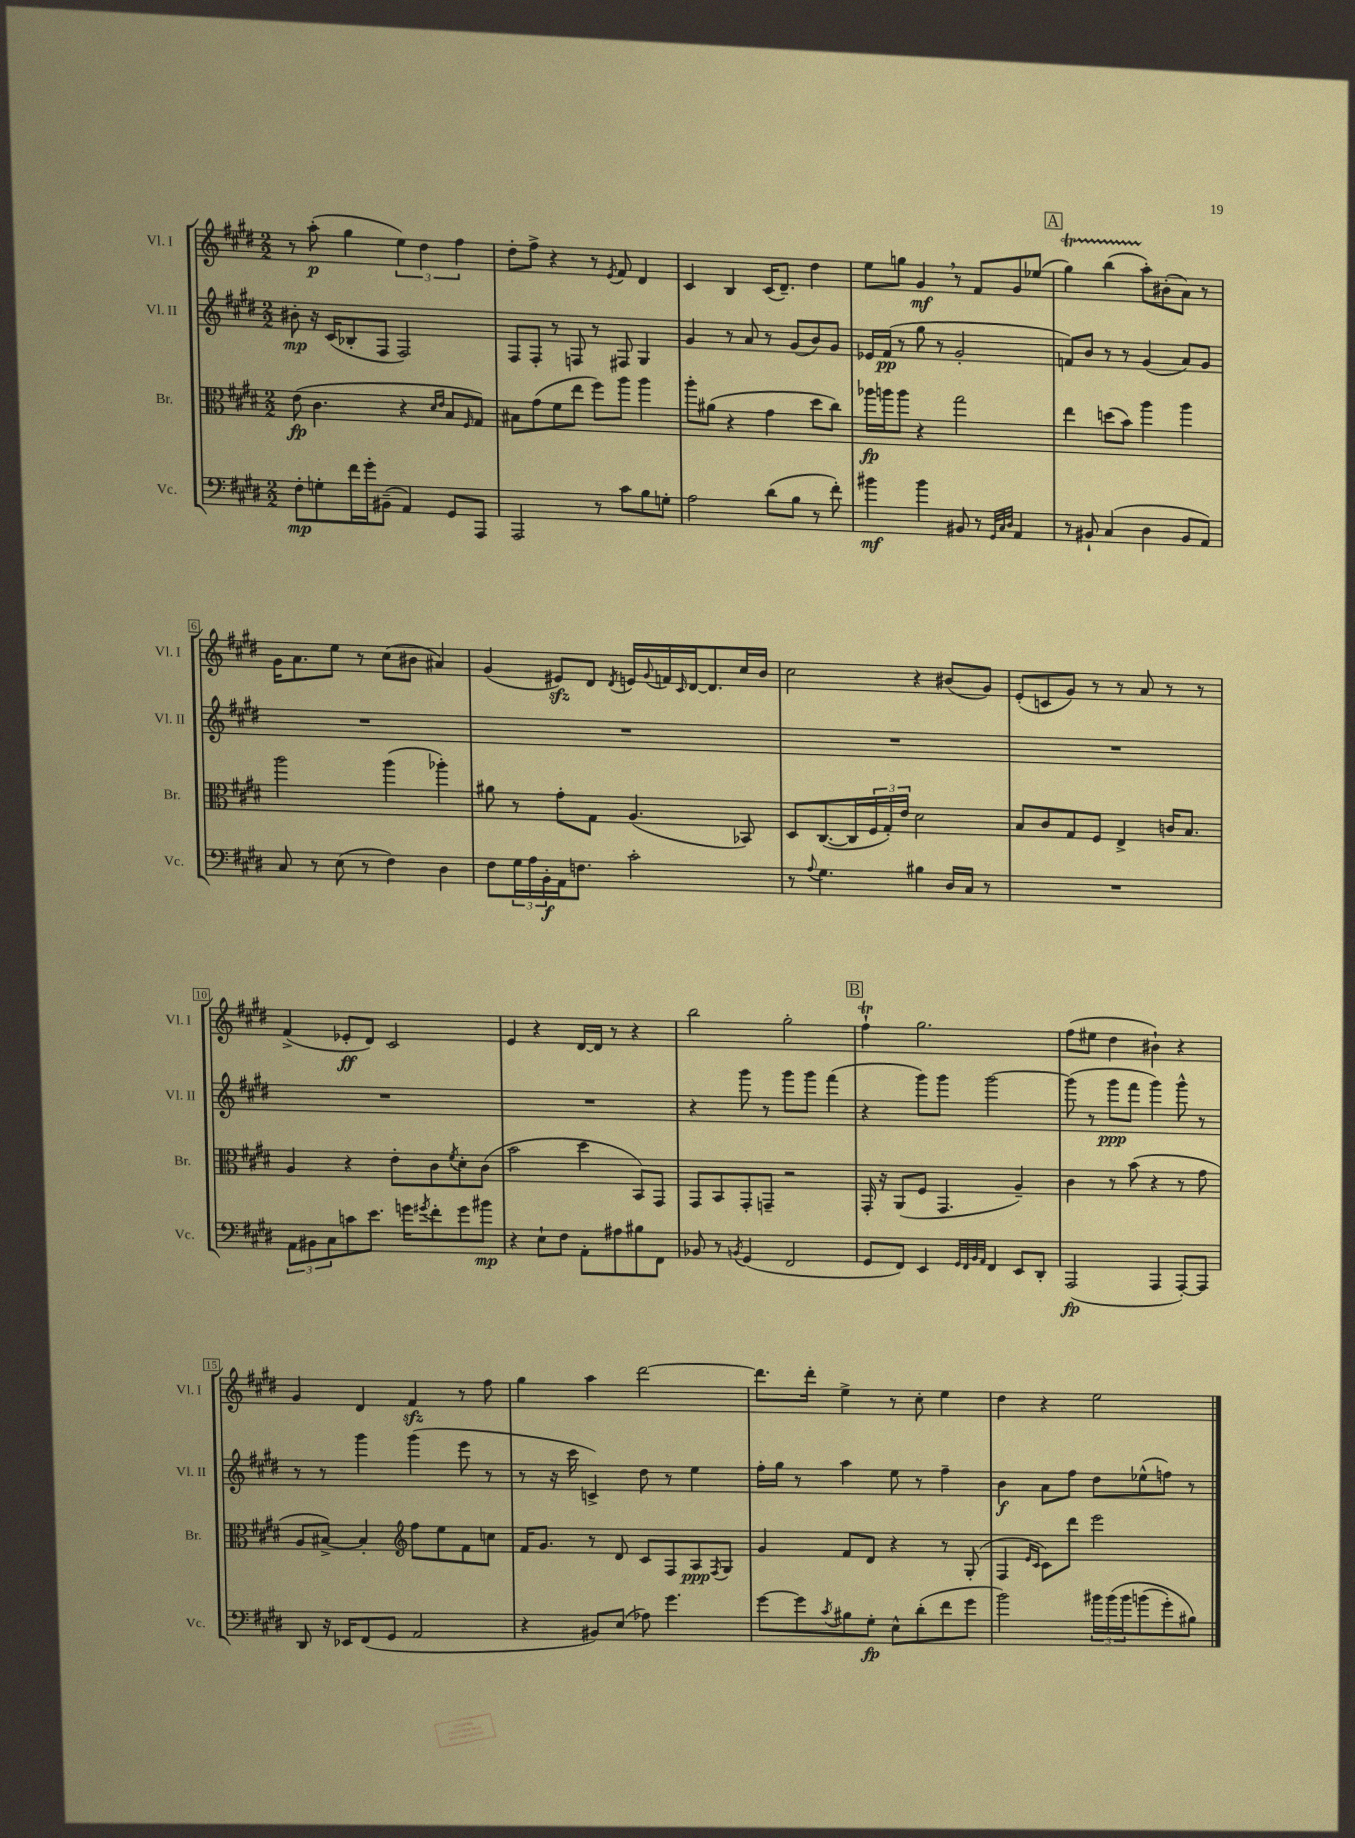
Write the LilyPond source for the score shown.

<<
\new StaffGroup <<
\new Staff = "s0" \with { instrumentName = "Vl. I" shortInstrumentName = "Vl. I" } {
    \clef treble \key e \major \numericTimeSignature \time 2/2
    r8 a''8-.\p( gis''4 \tuplet 3/2 { e''4) dis''4 fis''4 } |
    dis''8-. fis''8-> r4 r8 \acciaccatura { e'8 } fis'8 dis'4 |
    cis'4 b4 cis'16( dis'8.--) dis''4 |
    e''8 g''8 gis'4\mf \breathe r8 fis'8 gis'8 ees''8( |
    \mark \markup { \box "A" } gis''4\startTrillSpan) b''4( a''8-.\stopTrillSpan) bis'8-.( a'8) r8 |
    gis'16 a'8. e''8 r8 cis''8( bis'8 ais'4) |
    gis'4( eis'8\sfz) dis'8 \acciaccatura { dis'8 } e'16 \appoggiatura { gis'8 } f'16 \grace { cis'16 } dis'16~ dis'8. cis''16 b'16 |
    cis''2 r4 bis'8( gis'8) |
    e'8-.( c'8 gis'8) r8 r8 a'8 r8 r8 |
    fis'4->( ees'8-.\ff dis'8) cis'2 |
    e'4 r4 dis'16~ dis'16 r8 r4 |
    b''2 gis''2-. |
    \mark \markup { \box "B" } fis''4-!\trill gis''2. |
    fis''8( eis''8 dis''4 bis'4-!) r4 |
    gis'4 dis'4 fis'4\sfz r8 fis''8 |
    gis''4 a''4 dis'''2~ |
    dis'''8. dis'''16-. e''4-> r8 cis''8-. e''4 |
    dis''4 r4 e''2 \bar "|." |
}
\new Staff = "s1" \with { instrumentName = "Vl. II" shortInstrumentName = "Vl. II" } {
    \clef treble \key e \major \numericTimeSignature \time 2/2
    bis'8-.\mp r16 cis'16( bes8-. fis8 fis2) |
    fis8 fis8-. r8 f8 r8 fis8 gis4 |
    gis'4 r8 a'8 r8 gis'8( b'8) gis'8 |
    ees'16 fis'16\pp( r8 gis''8 r8 gis'2-. |
    \mark \markup { \box "A" } f'8) b'8 r8 r8 gis'4( a'8) gis'8 |
    R1 |
    R1 |
    R1 |
    R1 |
    R1 |
    R1 |
    r4 gis'''8 r8 gis'''8 gis'''8 fis'''4( |
    \mark \markup { \box "B" } r4 gis'''8) gis'''8 gis'''2~ |
    gis'''8( r8 gis'''8\ppp fis'''8 gis'''4) gis'''8-^ r8 |
    r8 r8 gis'''4 gis'''4( e'''8 r8 |
    r8 r16 cis'''16 c'4->) dis''8 r8 e''4 |
    fis''16-. gis''16 r8 a''4 e''8 r8 fis''4-- |
    b'4\f a'8 fis''8 dis''8 ees''8-^( f''8) r8 \bar "|." |
}
\new Staff = "s2" \with { instrumentName = "Br." shortInstrumentName = "Br." } {
    \clef alto \key e \major \numericTimeSignature \time 2/2
    e'8\fp( cis'4. r4 \grace { dis'16 e'16 } b8 \grace { fis16 } gis8) |
    bis8 gis'8( fis'8 e''8 fis''8) a''8 a''4 |
    a''8-. ais'8( r4 gis'4 dis''8 cis''8) |
    aes''16\fp a''16 a''8 r4 gis''2 |
    \mark \markup { \box "A" } e''4 d''8( b'8) a''4 a''4 |
    a''2 a''4( aes''4-.) |
    ais'8 r8 gis'8-. gis8 a4.( bes,8) |
    dis8 cis8.~( cis16 \tuplet 3/2 { fis16 gis16-.) e'16 } dis'2 |
    b8 cis'8 gis8 fis8 e4-> c'16 b8. |
    a4 r4 e'8-. cis'8 \acciaccatura { fis'8 } dis'8-. cis'8( |
    b'2 dis''4 b,8) gis,8 |
    gis,8 b,8 gis,8-. g,8-- r2 |
    \mark \markup { \box "B" } gis,16-. r16 a,8( fis8 gis,4. a4--) |
    cis'4 r8 b'8( r4 r8 gis'8 |
    a8 bis8~->) bis4-. \clef treble fis''8 e''8 fis'8 c''8 |
    fis'16 gis'8. r8 dis'8 cis'8 fis8 a8\ppp \acciaccatura { fis8 } gis8 |
    gis'4 fis'8 dis'8 r4 r8 gis8-.( |
    fis4 \grace { e'16 cis'16 } cis'8) dis'''8 e'''2 \bar "|." |
}
\new Staff = "s3" \with { instrumentName = "Vc." shortInstrumentName = "Vc." } {
    \clef bass \key e \major \numericTimeSignature \time 2/2
    fis8-.\mp g8-. fis'16 gis'16-. bis,8--( a,4) gis,8 a,,8 |
    a,,2 r8 cis'8 b8 g8-. |
    a2 dis'8( b8 r8 fis'8-.) |
    bis'4\mf bis'4 bis,8 r8 \grace { gis,32 cis32 dis32 } a,4 |
    \mark \markup { \box "A" } r8 bis,8-! cis4( dis4 bis,8 a,8) |
    cis8 r8 e8( r8 fis4) dis4 |
    fis8 \tuplet 3/2 { gis16 a16 b,16-.\f } a,16 f8. cis'2-. |
    r8 \appoggiatura { a8 } gis4. bis4 dis16 cis16 r8 |
    R1 |
    \tuplet 3/2 { a,8 bis,8 cis8 } c'8 e'8. g'16 \acciaccatura { gis'8 } fis'8-. gis'8 bis'8\mp |
    r4 e8-! fis8 a,8-. ais8 bis8 fis,8 |
    bes,8 r8 \acciaccatura { b,8 } gis,4( fis,2 |
    \mark \markup { \box "B" } gis,8 fis,8) e,4 \grace { gis,32 fis,32 b,32 a,32 } fis,4 e,8 dis,8-. |
    a,,2\fp( a,,4 a,,8~-.) a,,8 |
    dis,8 r16 ees,16 fis,8( gis,8 a,2 |
    r4 bis,8) e8( aes8) gis'4. |
    gis'8~ gis'8 \acciaccatura { cis'8 } bis8 gis8-.\fp e8-^ dis'8-.( fis'8 gis'8 |
    b'2) \tuplet 3/2 { bis'16 bis'16\( bis'16 } b'8( gis'8-.) bis8\) \bar "|." |
}
>>
>>
\layout { \context { \Score \override BarNumber.stencil = #(make-stencil-boxer 0.1 0.3 ly:text-interface::print) } }
